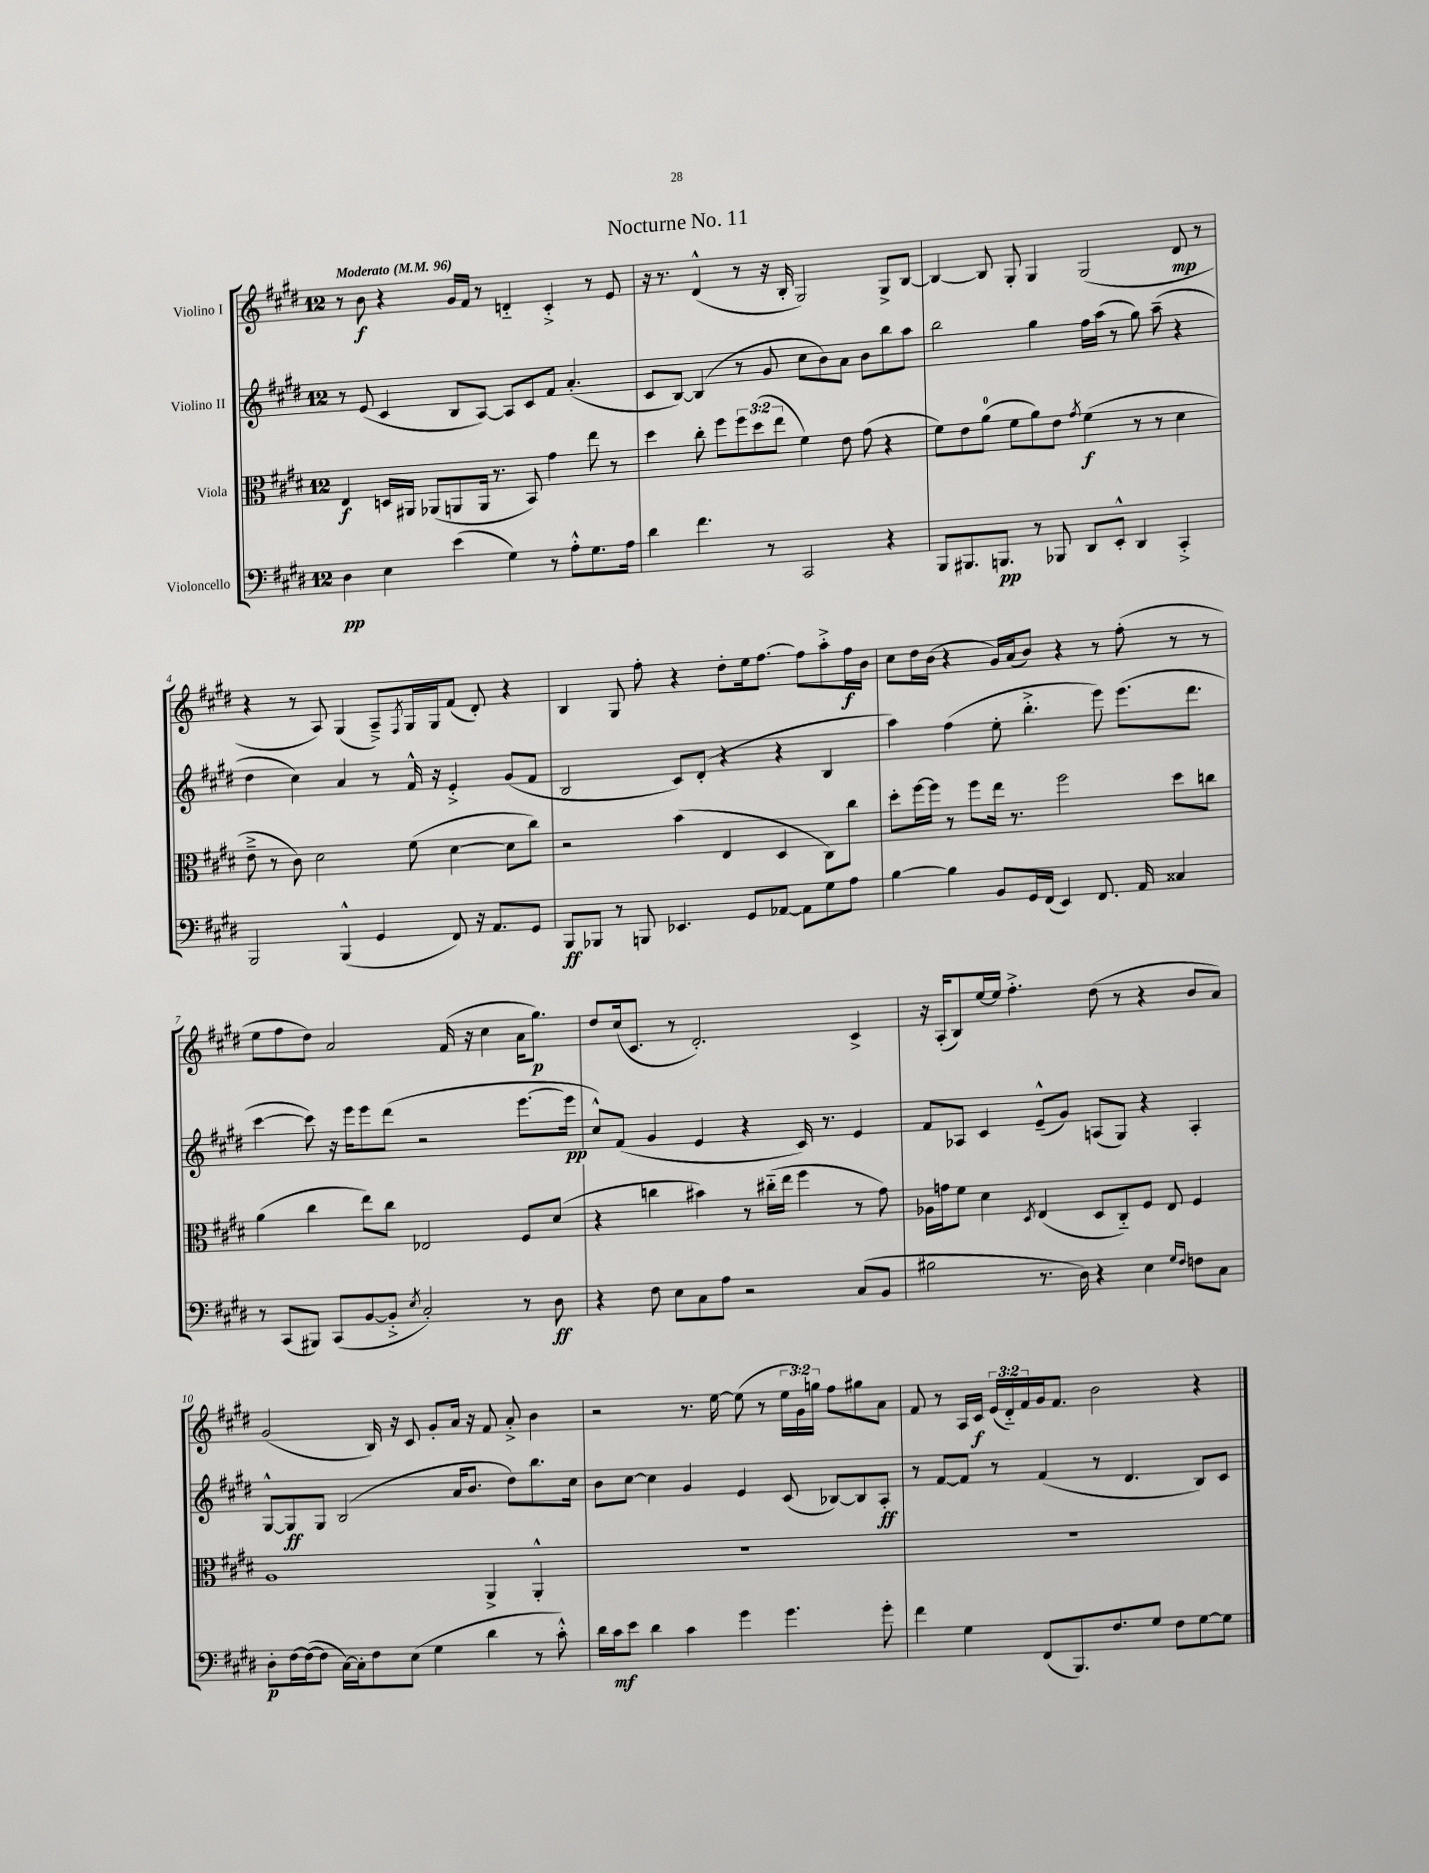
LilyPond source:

\header { title = "Nocturne No. 11" }
<<
\new StaffGroup <<
\new Staff = "s0" \with { instrumentName = "Violino I" } {
    \clef treble \key e \major \once \override Staff.TimeSignature.style = #'single-digit \time 12/8 \override Staff.TupletNumber.text = #tuplet-number::calc-fraction-text \tempo "Moderato" 4 = 96
    r8 b'8\f r4 gis'16 fis'16 r8 d'4-_ cis'4-.-> r8 e'8 |
    r16 r8. dis'4-^( r8 r16 b16-. gis2) gis8-> b8~ |
    b4~ b8 gis8-. gis4 gis2( dis'8\mp r8 |
    r4 r8 a8) gis4( a8--->) \acciaccatura { fis8 } gis16 gis16 fis'8( dis'8-.) r4 |
    b4 gis8 fis''8-. r4 dis''8-. e''16 fis''8.~ fis''8 a''8-.-> fis''16\f b'16 |
    cis''8 dis''16 b'16( r4 gis'16) a'16( b'8) r4 r8 fis''8-.( r8 r8 |
    e''8 fis''8 dis''8) a'2 fis'16( r16 cis''4 a'16 gis''8.\p) |
    dis''8 cis''16( cis'8. r8 dis'2.-.) cis'4-> |
    r16 a16-.( b8) e''16~ e''16 fis''4.-.-> dis''8( r8 r4 b'8 a'8) |
    gis'2( b16) r16 cis'8 gis'8-. a'16 r16 fis'8 a'8-.-> b'4 |
    r2 r8. e''16~ e''8( r8 \tuplet 3/2 { e''16 gis'16) g''16 } fis''8 gis''8 a'8 |
    fis'8 r8 a16 cis'16\f \tuplet 3/2 { e'16( dis'16-_) fis'16 } gis'16 fis'8. b'2 r4 \bar "|." |
}
\new Staff = "s1" \with { instrumentName = "Violino II" } {
    \clef treble \key e \major \once \override Staff.TimeSignature.style = #'single-digit \time 12/8
    r8 e'8( cis'4 b8 a8~) a8 cis'8 fis'8 a'4.-.( |
    cis'8 b8~) b4( r8 gis'8 cis''8 b'8) a'8 b'8 b''8 a''8 |
    b''2 gis''4 fis''16 a''16( r8 gis''8) a''8--( r4 |
    dis''4 cis''4) a'4 r8 fis'16-^ r16 e'4-.-> gis'8( fis'8 |
    b2 cis'8) dis'8-.( r4 r4 b4 |
    a''4) fis''4( e''8-. b''4.-.-> e'''8) e'''8.( dis'''8. |
    cis'''4~ cis'''8) r16 e'''16 e'''8 dis'''8( r2 e'''8.~ e'''16\pp |
    cis''8-^) fis'8( gis'4 e'4 r4 cis'16) r8. e'4 |
    fis'8 aes8 cis'4 e'8---^( gis'8) a8( gis8) r4 a4-. |
    gis8~-^ gis8\ff gis8 b2( a'16 b'8. dis''8) b''8. cis''16 |
    b'8 cis''8~ cis''4 gis'4 e'4 cis'8( bes8~) bes8 a8-.\ff |
    r8 fis'8~ fis'8 r8 fis'4( r8 dis'4. b8) cis'8 \bar "|." |
}
\new Staff = "s2" \with { instrumentName = "Viola" } {
    \clef alto \key e \major \once \override Staff.TimeSignature.style = #'single-digit \time 12/8 \override Staff.TupletNumber.text = #tuplet-number::calc-fraction-text
    e4\f d16 ais,16 aes,8( a,8 a,16 r8. b,8) gis'4 e''8 r8 |
    dis''4 cis''8-. fis''8 \tuplet 3/2 { fis''8 dis''8( e''8 } fis'4) e'8 gis'8( r4 |
    fis'8) e'8 a'8-0( fis'8 a'8) e'8 \acciaccatura { gis'8 } fis'4\f( r8 r8 dis'4 |
    e'8---> r8 cis'8) dis'2 fis'8( dis'4~ dis'8 cis''8) |
    r2 b'4( e4 dis4 cis8) cis''8 |
    dis''8-. fis''16~ fis''16 r8 fis''8 e''16 r8. fis''2 dis''8 c''8 |
    a'4( cis''4 e''8) cis''8 ees2 fis8 dis'8( |
    r4 c''4 bis'4) r8 cis''16-_( e''16 fis''4 r8 gis'8) |
    aes16 g'16 fis'8 dis'4 \acciaccatura { dis8 } e4( dis8 cis8-_) fis8 e8 fis4 |
    a1 a,4-> a,4-.-^ |
    R1. |
    R1. \bar "|." |
}
\new Staff = "s3" \with { instrumentName = "Violoncello" } {
    \clef bass \key e \major \once \override Staff.TimeSignature.style = #'single-digit \time 12/8
    dis4\pp e4 e'4( gis4) r8 a8-.-^ gis8. a16 |
    dis'4 fis'4. r8 cis,2 r4 |
    b,,8 bis,,8. b,,8.\pp r8 bes,,8 dis,8 e,8-.-^ dis,4 cis,4-.-> |
    b,,2 b,,4-^( gis,4 fis,8) r16 a,8. gis,8 |
    b,,8\ff bes,,8 r8 b,,8 ees,4. gis,8 aes,8~ aes,8 gis8 a8 |
    b4~ b4 b,8 gis,16 fis,16( e,4) fis,8. a,16 cisis4 |
    r8 cis,8( bis,,8) cis,8( b,8~ b,8-.-> \acciaccatura { e8 } cis2-.) r8 dis8\ff |
    r4 fis8 e8 cis8 a8 r2 cis8( b,8 |
    bis2 r8. dis16) r4 e4 \grace { gis16 fis16 } f8 cis8 |
    dis8-.\p fis16~ fis16~( fis8 cis16~) cis16-. fis8 e8( gis4 dis'4 r8 cis'8-.-^) |
    dis'16 cis'16\mf e'8 dis'4 cis'4 gis'4 gis'4. gis'8-. |
    fis'4 gis4 fis,8( b,,8.) fis8. gis8 fis8 gis8~ gis8 \bar "|." |
}
>>
>>
